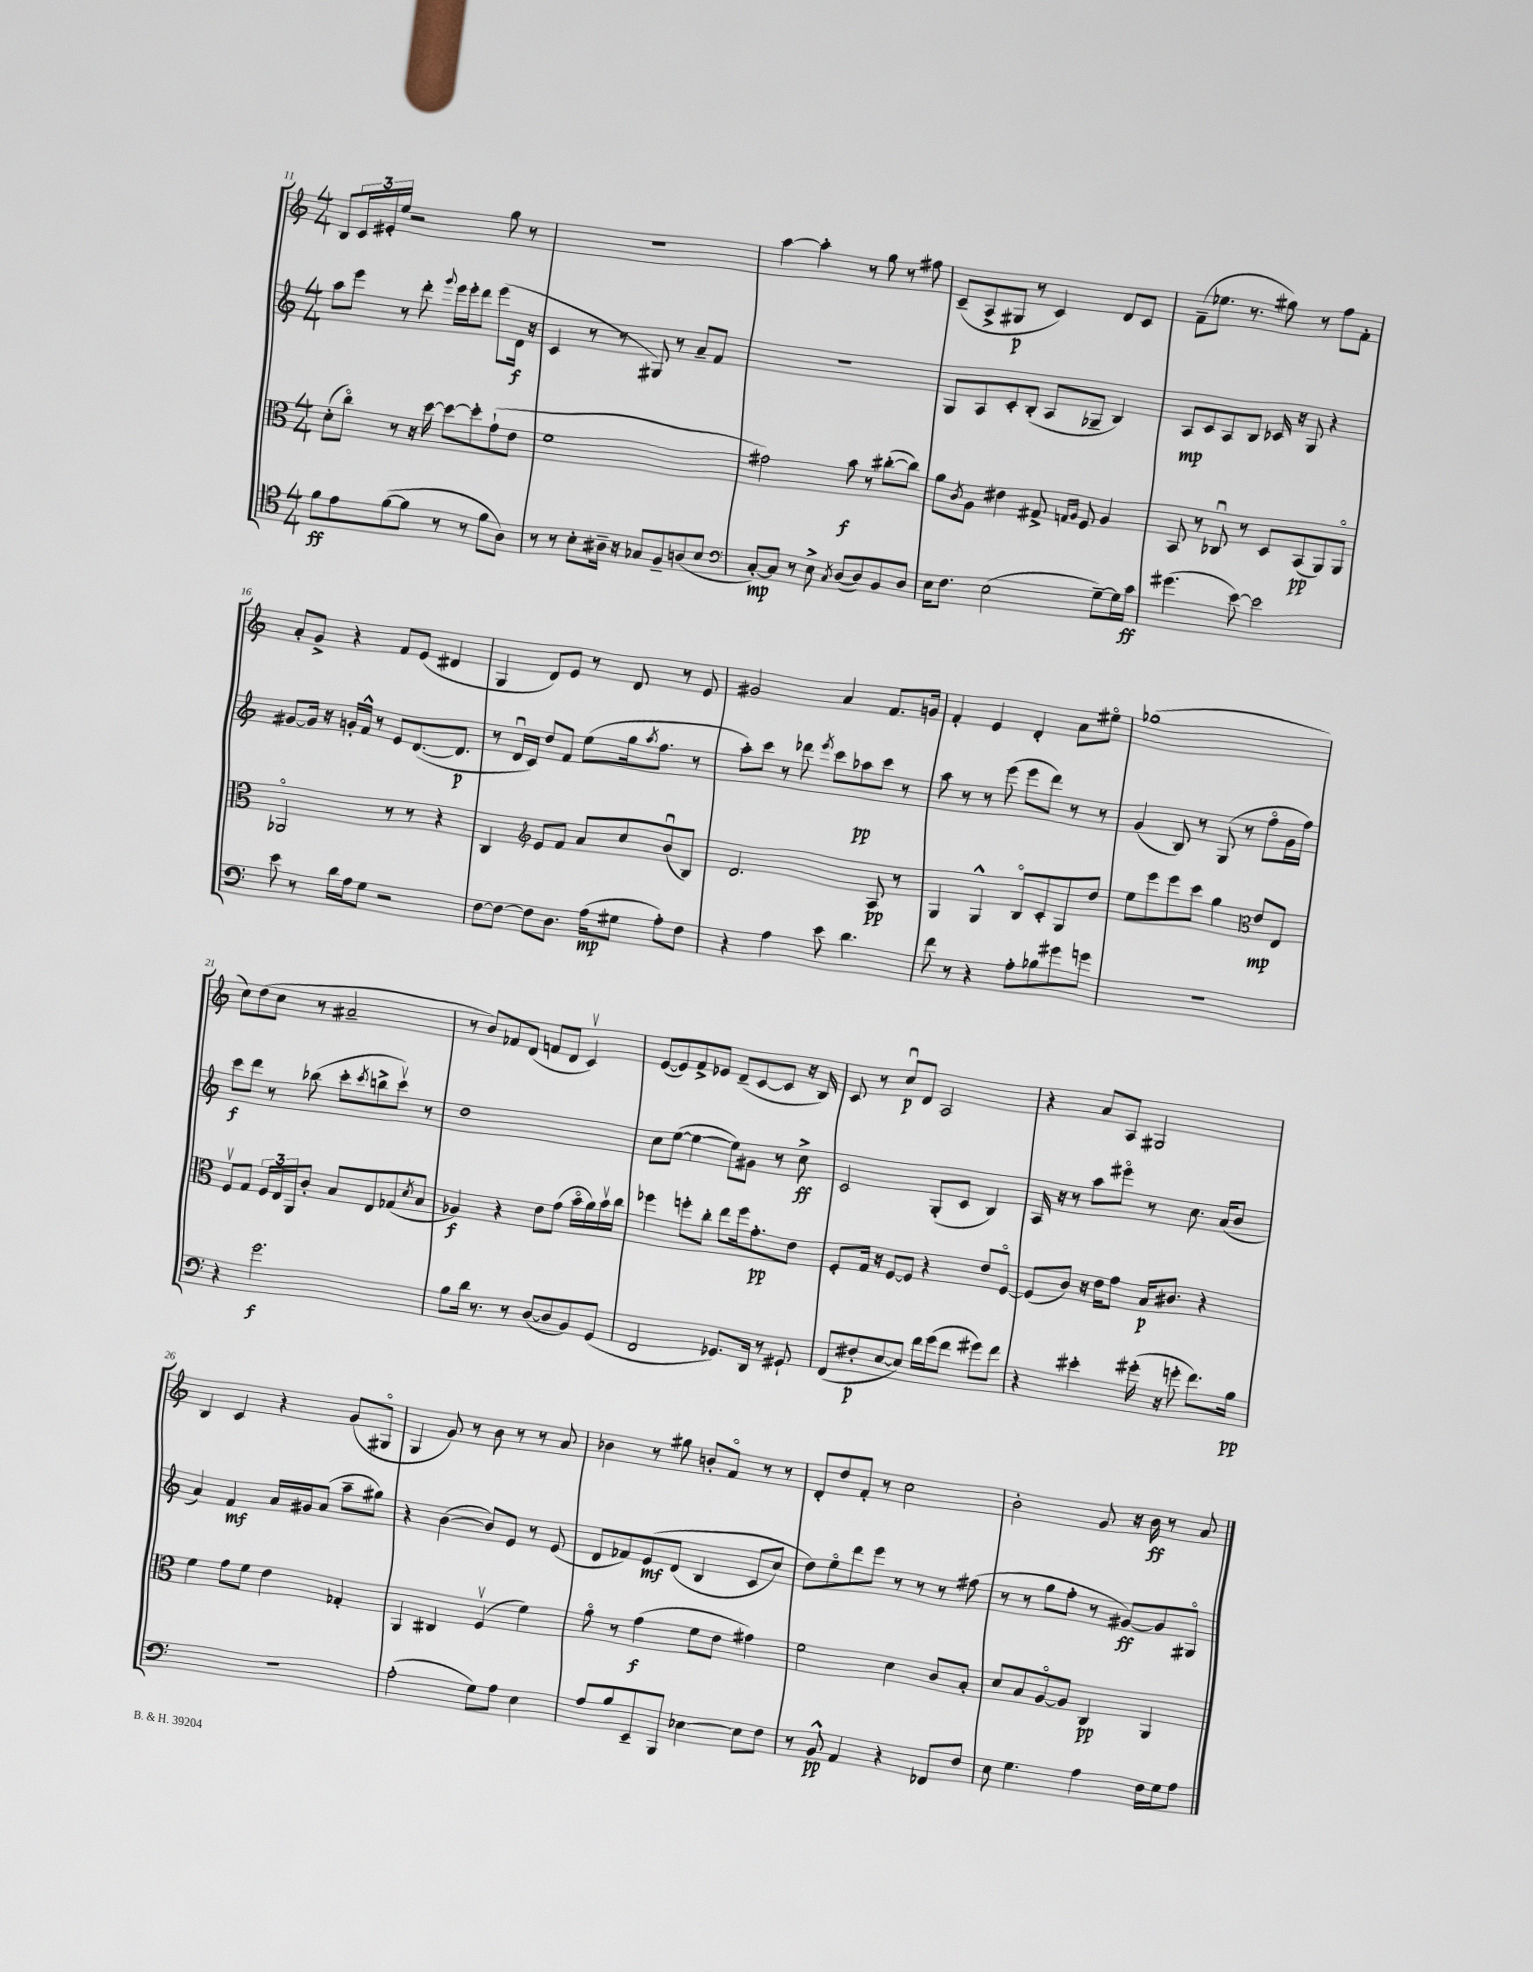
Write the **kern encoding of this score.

**kern	**dynam	**kern	**dynam	**kern	**dynam	**kern	**dynam
*part4	*part4	*part3	*part3	*part2	*part2	*part1	*part1
*staff4	*staff4	*staff3	*staff3	*staff2	*staff2	*staff1	*staff1
*clefC4	*	*clefC3	*	*clefG2	*	*clefG2	*
*k[]	*	*k[]	*	*k[]	*	*k[]	*
*M4/4	*	*M4/4	*	*M4/4	*	*M4/4	*
=11	=11	=11	=11	=11	=11	=11	=11
8f\L	ff	(8d'\L	.	8aa\L	.	8B/L	.
8e\	.	8cc\J)	.	8eee\J	.	24c/L	.
.	.	.	.	.	.	24e#X'/	.
.	.	.	.	.	.	24ee/JJ	.
([8f\	.	8r	.	8r	.	2r	.
8f\J]	.	16r	.	8ddd'\	.	.	.
.	.	[16dd\	.	.	.	.	.
.	.	.	.	8qqggg/	.	.	.
8r	.	8dd\L_	.	16eee\LL	.	.	.
.	.	.	.	16eee'\J	.	.	.
8r	.	8dd'\]	.	8ddd\J	.	.	.
8f\L	.	(8g`\	.	(8eee\L	.	8gg\	.
8A\J)	.	8e\J	.	16d\Jk	f	8r	.
.	.	.	.	16r	.	.	.
=12	=12	=12	=12	=12	=12	=12	=12
8r	.	1f	.	4c/	.	1r	.
8r	.	.	.	.	.	.	.
8B'\L	.	.	.	8r	.	.	.
16A#X~\Jk	.	.	.	8r	.	.	.
16r	.	.	.	.	.	.	.
8G-X/L	.	.	.	8G#X/)	.	.	.
8F~/	.	.	.	8r	.	.	.
(8An/	.	.	.	8a~/L	.	.	.
8B/J	.	.	.	8f/J	.	.	.
=13	=13	=13	=13	=13	=13	=13	=13
*clefF4	*	*	*	*	*	*	*
[8C'/L)	mp	2g#X\)	.	1r	.	[4aa\	.
8C/J]	.	.	.	.	.	.	.
8r	.	.	.	.	.	4aa'\]	.
8E^\	.	.	.	.	.	.	.
8qC/	.	.	.	.	.	.	.
([8D/L	.	8b\	f	.	.	8r	.
8D/])	.	8r	.	.	.	8gg\	.
8BB/	.	([8cc#X'\L	.	.	.	8r	.
8D/J	.	8cc#\J])	.	.	.	8ff#X\	.
=14	=14	=14	=14	=14	=14	=14	=14
16E\KL	.	8a\L	.	8G/L	.	(8c~/L	.
8.F\J	.	.	.	.	.	.	.
.	.	8qc/	.	.	.	.	.
.	.	8A\J	.	8A/	.	8A^/	.
(2E\	.	4e#X\	.	8c'/	.	8G#X/J	p
.	.	.	.	(8B'/J	.	8r	.
.	.	8G#X^/	.	8A/L	.	4c/)	.
.	.	16qqGn/LL	.	.	.	.	.
.	.	16qqA/JJ	.	.	.	.	.
.	.	8F/	.	8G-X~/J	.	.	.
[8G~\L)	.	4A/	.	4B/)	.	8d/L	.
16G\L]	.	.	.	.	.	8c/J	.
16c\JJ	ff	.	.	.	.	.	.
=15	=15	=15	=15	=15	=15	=15	=15
(4.g#X\	.	8BB/	.	8A/L	mp	(8f~\L	.
.	.	8r	.	8c/	.	8.ee-X\J	.
.	.	8C-Xu/	.	8A/	.	.	.
.	.	.	.	.	.	8.r	.
[8e\)	.	8r	.	8B/J	.	.	.
2e\]	.	8D/L	.	16c-X/	.	8gg#X\)	.
.	.	.	.	16r	.	.	.
.	.	(8BB/	pp	8G/	.	8r	.
.	.	8AA/)	.	4r	.	8ff\L	.
.	.	8AA/J	.	.	.	8f'\J	.
!!LO:LB:g=z
=16	=16	=16	=16	=16	=16	=16	=16
8e\	.	2AA-X/	.	[8g#X/L	.	8a'/L	.
8r	.	.	.	16g#/Jk]	.	8g^/J	.
.	.	.	.	16r	.	.	.
16d\LL	.	.	.	16gn'/LL	.	4r	.
16A\J	.	.	.	16f^^/JJ	.	.	.
8G\J	.	.	.	8r	.	.	.
2r	.	8r	.	8e/L	.	8f/L	.
.	.	8r	.	([8.d/	.	(8e/J	.
.	.	4r	.	.	.	4d#X/	.
.	.	.	.	8.d/J]	p	.	.
=17	=17	=17	=17	=17	=17	=17	=17
[8F\L	.	4C/	.	8r	.	4G/	.
8F\J_	.	.	.	16du/LL	.	.	.
.	.	.	.	16c/JJ)	.	.	.
*	*	*clefG2	*	*	*	*	*
8F\L]	.	8e/L	.	8dd/L	.	8d/L)	.
8.D\J	.	8f/J	.	8f/J	.	8e/J	.
.	.	8a/L	.	(8ee\L	.	8r	.
(16A\KL	mp	.	.	.	.	.	.
8G#X\J	.	8cc/	.	16gg\k	.	8d/	.
.	.	.	.	8qaa/	.	.	.
.	.	.	.	8.ff\J	.	.	.
8A'\L)	.	(8bu/	.	.	.	8r	.
8F\J	.	8B/J)	.	8r	.	8e/	.
=18	=18	=18	=18	=18	=18	=18	=18
4r	.	2.d/	.	8aa'\L)	.	2g#X/	.
.	.	.	.	8ccc\J	.	.	.
4A\	.	.	.	8r	.	.	.
.	.	.	.	8ddd-X\	.	.	.
.	.	.	.	8qeee/	.	.	.
8e\	.	.	.	8ccc\L	.	4a/	.
4.d\	.	.	.	8aa-X\	pp	.	.
.	.	8A/	pp	8ccc\J	.	8.f/L	.
.	.	8r	.	8r	.	.	.
.	.	.	.	.	.	16gn/Jk	.
=19	=19	=19	=19	=19	=19	=19	=19
8f\	.	4G/	.	8aa\	.	4f'/	.
8r	.	.	.	8r	.	.	.
4r	.	4G^^/	.	8r	.	4e/	.
.	.	.	.	(8eee\	.	.	.
8A'\L	.	8B/L	.	8eee\L	.	4d'/	.
8B-X\	.	8c'/	.	8ddd\J)	.	.	.
8g#X\	.	8G/	.	8r	.	8a\L	.
8gn\J	.	8dd/J	.	8r	.	8ee#X\J	.
=20	=20	=20	=20	=20	=20	=20	=20
1r	.	8ee\L	.	(4g/	.	(1gg-X	.
.	.	8eee\	.	.	.	.	.
.	.	8eee\	.	8B/)	.	.	.
.	.	8ccc\J	.	8r	.	.	.
.	.	4gg\	.	(8G/	.	.	.
.	.	.	.	8r	.	.	.
*	*	*clefC3	*	*	*	*	*
.	.	8e/L	mp	8ff\L	.	.	.
.	.	8E/J	.	16g\L	.	.	.
.	.	.	.	16ff\JJ)	.	.	.
!!LO:LB:g=z
=21	=21	=21	=21	=21	=21	=21	=21
4r	.	8Fv/L	.	8ccc\L	f	8cc\L)	.
.	.	8G/J	.	8ddd\J	.	(8dd\	.
2.g\	f	24F/LL	.	8r	.	8cc\J	.
.	.	24E/	.	.	.	.	.
.	.	24AA/J	.	.	.	.	.
.	.	8c'/J	.	(8bb-X\	.	8r	.
.	.	8B/L	.	8ccc'\L	.	2a#X~/	.
.	.	.	.	8qccc/	.	.	.
.	.	8E/	.	8bbn^\	.	.	.
.	.	(8G-X/	.	8cccv\J)	.	.	.
.	.	8qd/	.	.	.	.	.
.	.	8B/J	.	8r	.	.	.
=22	=22	=22	=22	=22	=22	=22	=22
8B\L	.	4A-X/)	f	1dd	.	8r	.
16d\Jk	.	.	.	.	.	8b/L)	.
8.r	.	.	.	.	.	.	.
.	.	4r	.	.	.	8f-X/	.
8r	.	.	.	.	.	(8d/J	.
([8D/L	.	8e\L	.	.	.	8fn/L	.
8D/]	.	(8g\J	.	.	.	8d/J	.
8BB/)	.	16b\LL	.	.	.	4cv/)	.
.	.	16a\)	.	.	.	.	.
(8GG/J	.	16bv\	.	.	.	.	.
.	.	16cc\JJ	.	.	.	.	.
=23	=23	=23	=23	=23	=23	=23	=23
2FF/	.	4ff-X\	.	8cc\L	.	([8e/L	.
.	.	.	.	([8ee\J	.	8e/])	.
.	.	8ffn'\L	.	4ee\_	.	8f^/	.
.	.	8cc'\J	.	.	.	8e-X/J	.
8.GG-X/L)	.	8ee\L	.	8ee\L])	.	(8d~/L	.
.	.	16ff\k	.	8g#X\J	.	[8c/	.
16DD/Jk	.	8.g'\	pp	.	.	.	.
8r	.	.	.	8r	.	8c/J]	.
8GG#X`/	.	8e\J	.	8cc^\	ff	16r	.
.	.	.	.	.	.	16B/)	.
=24	=24	=24	=24	=24	=24	=24	=24
(8FF/L	.	8F'/L	.	2c/	.	8c/	.
8F#X'/	p	16G/Jk	.	.	.	8r	.
.	.	16r	.	.	.	.	.
[8E/	.	[8F/L	.	.	.	8ccu/L	p
8E/J])	.	8F/J]	.	.	.	8d/J	.
16f\LL	.	4r	.	(8G'/L	.	2A/	.
(16g\J	.	.	.	.	.	.	.
8f\J	.	.	.	8c/J	.	.	.
8g#X\L)	.	8e/L	.	4B/)	.	.	.
8f\J	.	[8F/J	.	.	.	.	.
=25	=25	=25	=25	=25	=25	=25	=25
4r	.	(8F/L]	.	16A/	.	4r	.
.	.	.	.	16r	.	.	.
.	.	8c/J)	.	8r	.	.	.
4e#X'\	.	16r	.	8aa\L	.	8a/L	.
.	.	16e\KL	.	.	.	.	.
.	.	8g\J	.	8eee#X\J	.	8A/J	.
(16g#X'\	.	16B/KL	p	8r	.	2G#X/	.
16r	.	8.c#X/J	.	.	.	.	.
8gn'\	.	.	.	8.cc\	.	.	.
8.f\L)	.	4r	.	.	.	.	.
.	.	.	.	(16a/KL	.	.	.
.	.	.	.	8b/J	.	.	.
16B\Jk	pp	.	.	.	.	.	.
!!LO:LB:g=z
=26	=26	=26	=26	=26	=26	=26	=26
1r	.	4f\	.	4a/)	.	4B/	.
.	.	8g\L	.	4f/	mf	4c/	.
.	.	8f\J	.	.	.	.	.
.	.	4e\	.	16a/LL	.	4r	.
.	.	.	.	16g#X/J	.	.	.
.	.	.	.	(8a/J	.	.	.
.	.	4G-X'/	.	8aa~\L	.	(8g/L	.
.	.	.	.	8gg#X\J)	.	8G#X/J	.
=27	=27	=27	=27	=27	=27	=27	=27
(2A'\	.	4AA/	.	4r	.	4G/	.
.	.	4C#X/	.	([4b\	.	8g/)	.
.	.	.	.	.	.	8r	.
8G\L)	.	(4Fv/	.	8b/L])	.	8b\	.
8A\J	.	.	.	8e/J	.	8r	.
4E\	.	4f\)	.	8r	.	8r	.
.	.	.	.	(8e/	.	8a/	.
=28	=28	=28	=28	=28	=28	=28	=28
8A/L	.	8a\	.	8d/L	.	4b-X\	.
8B/	.	8r	.	8f-X/)	.	.	.
8EE~/	.	(4g\	f	(8e/	mf	8r	.
8BBB/J	.	.	.	(8d/J	.	8gg#X\	.
[4E-X\	.	8f\L	.	4B/	.	8bn'/L	.
.	.	8e\J	.	.	.	8f/J	.
8E-\L]	.	4g#X\)	.	8c/L	.	8r	.
8F\J	.	.	.	8cc/J)	.	8r	.
=29	=29	=29	=29	=29	=29	=29	=29
8r	.	2f\	.	8dd\L)	.	8d'/L	.
8BB^^/	pp	.	.	8ee\	.	8dd/	.
4AA/	.	.	.	8ddd\	.	8f'/J	.
.	.	.	.	8eee\J	.	8r	.
4r	.	4d\	.	8r	.	2cc\	.
.	.	.	.	8r	.	.	.
8FF-X/L	.	8c/L	.	8r	.	.	.
8F/J	.	8B'/J	.	(8ff#X\	.	.	.
=30	=30	=30	=30	=30	=30	=30	=30
8E\	.	8d/L	.	8r	.	2b'\	.
4.G\	.	8B/	.	8r	.	.	.
.	.	[8A/	.	8gg\L	.	.	.
.	.	8A/J]	.	8ff'\J	.	.	.
4A\	.	4C/	pp	8r	.	8g/	.
.	.	.	.	[8g#X/L)	ff	16r	.
.	.	.	.	.	.	16b\	ff
16F\LL	.	4AA/	.	8g#/]	.	8r	.
16G\J	.	.	.	.	.	.	.
8A\J	.	.	.	8G#X/J	.	8a/	.
==	==	==	==	==	==	==	==
*-	*-	*-	*-	*-	*-	*-	*-
